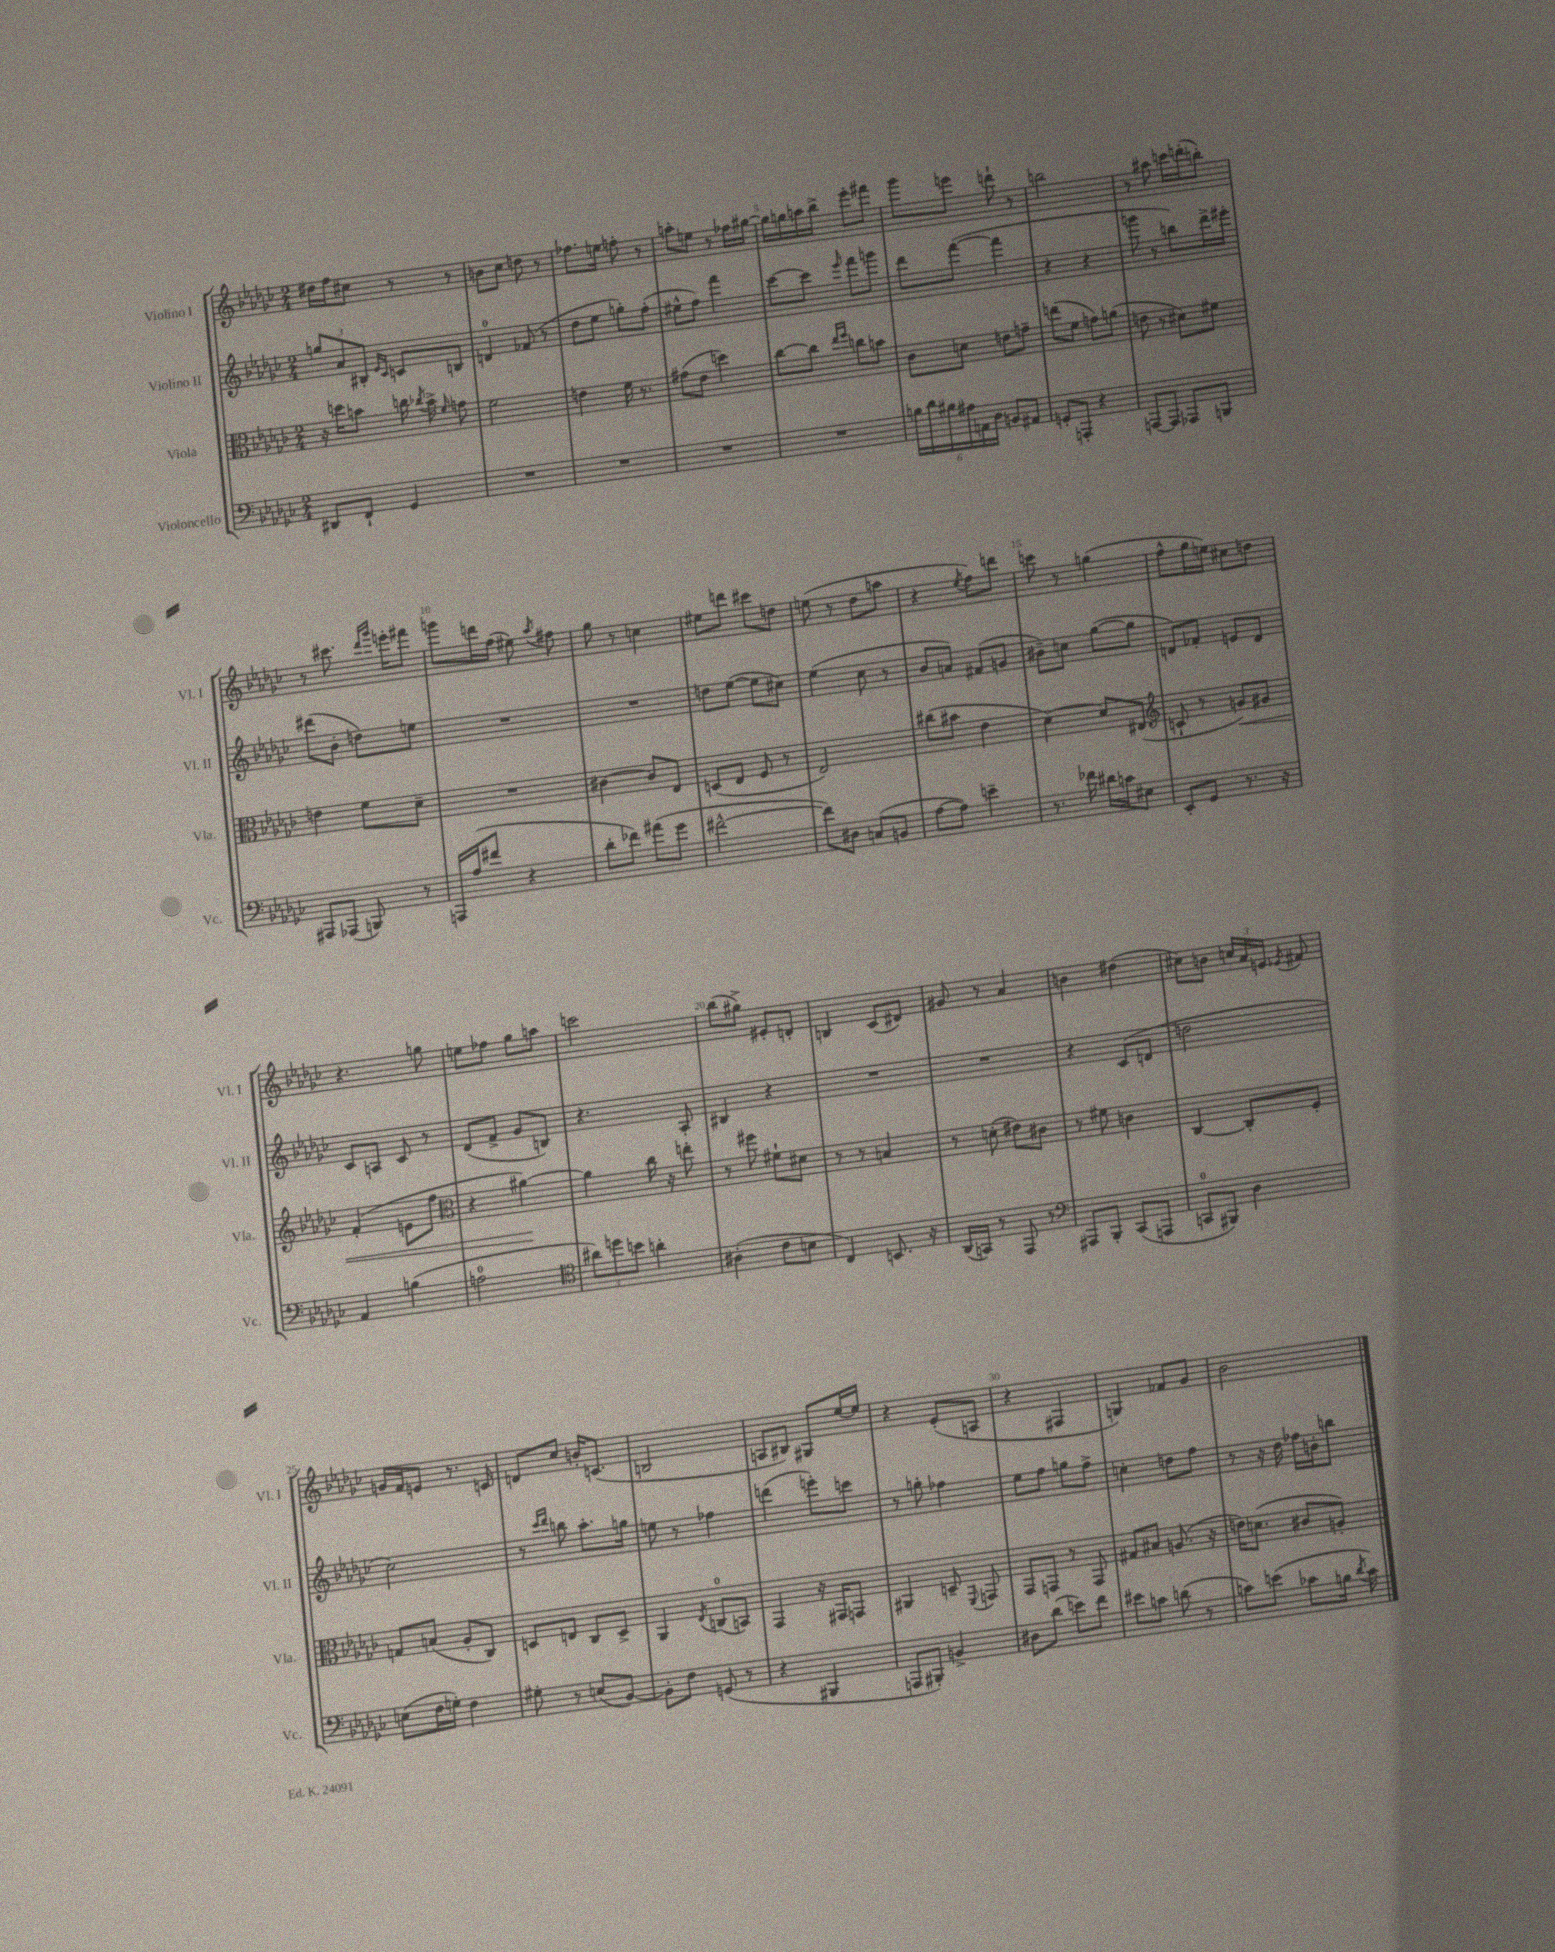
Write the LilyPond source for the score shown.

<<
\new StaffGroup <<
\new Staff = "s0" \with { instrumentName = "Violino I" shortInstrumentName = "Vl. I" } {
    \clef treble \key ges \major \numericTimeSignature \time 2/4
    \autoBeamOff dis''16[ f''16 cis''8] r8 r8 |
    b'8[ ces''8] d''8 r8 |
    fes''8.[ e''16] f''8-. r8 |
    a''8[-. e''8] r8 fes''16[ gis''16]~ |
    gis''16[ g''16 a''16 bes''16]-> ees'''8[-. fis'''8] |
    ges'''8[ e'''8] d'''8-! r8 |
    b''2 |
    r8 ais''8 c'''16[ d'''16-.( b''8]-.) |
    r8 cis'''8. \grace { des'''16[ ges'''16] } e'''16[-. fis'''8] |
    g'''8[ d'''16 f''16]( eis''8) \acciaccatura { aes''8 } fis''8 |
    ges''8 r8 c''4 |
    eis''8[ d'''8] cis'''8[ d''8] |
    e''8( r8 des''8[ a''8] |
    r4 \acciaccatura { ees''8 } f''8[) d'''8] |
    c'''8 r8 g''4( |
    f''8[-^ ges''16 e''16]) cis''8[ d''8] |
    r4. g''8 |
    e''8[ fes''8] ges''8[ a''8] |
    c'''2 |
    bes''8[( gis''8]->) eis'8[-. d'8]-. |
    b4 ces'8[( dis'8]) |
    gis'8 r8 aes'4 |
    b'4 dis''4( |
    cis''8[) b'8] \tuplet 3/2 { c''16[ aes'16 e'16] } \acciaccatura { ees'8 } fis'8 |
    g'16[ f'16 e'8] r8. c'16 |
    d'8[ ces''8] b'16[-. c'8.]( |
    b2 |
    a8[ bis8]) gis8[ ees''16~ ees''16] |
    r4 ees'8[-.( a8] |
    r4 fis4 |
    g4) fes'8[ ges'8] |
    bes'2 \bar "|." |
}
\new Staff = "s1" \with { instrumentName = "Violino II" shortInstrumentName = "Vl. II" } {
    \clef treble \key ges \major \numericTimeSignature \time 2/4
    \autoBeamOff \tuplet 3/2 { g''8[ aes'8 bis8]-. } \grace { ees'16[ ces'16] } c'8[ b8] |
    d'4-0 fes'8( r8 |
    des''8[ ees''8] g''8[-.) f''8]-.( |
    eis''8[-^ f''8]) f'''4 |
    ces'''8[~ ces'''8] \grace { ees'''16 } f'''8[ g'''8] |
    des'''8[ f'''8]~( f'''4 |
    r4 r4 |
    g'''8 r8 b''8[) des'''16-> eis'''16]-. |
    dis'''8[( bes'8]-. d''8[) e''8] |
    R2 |
    R2 |
    d''8[ ees''8]~( ees''8[ cis''8]) |
    ees''4( ces''8 r8 |
    bes'8[ a'8]) fis'8[( g'8] |
    bis'8[--) c''8] ges''8[~( ges''8] |
    d'8[) fes'8]-. e'8[ d'8] |
    ces'8[ a8] ces'8 r8 |
    des'8[( f'8]-> ges'8[ b8]) |
    r4. aes8-. |
    bis4 r4 |
    R2 |
    R2 |
    r4 ces'8[( d'8] |
    d''2 |
    ces''2) |
    r8 \grace { ces'''16[ des'''16] } b''8 aes''8.[-. g''16] |
    e''8 r8 fes''4 |
    d'''4( e'''8[-.) c'''8] |
    r8 g''8-. fes''4 |
    ees''8[ f''8] g''8[ f''8]-> |
    c''4-. d''8[ f''8] |
    r8 r16 des''16 fes''16[ b'16-. b''8] \bar "|." |
}
\new Staff = "s2" \with { instrumentName = "Viola" shortInstrumentName = "Vla." } {
    \clef alto \key ges \major \numericTimeSignature \time 2/4
    \autoBeamOff r16 d''16[ b'8] c''16 \acciaccatura { ces''8 } b'16-> \grace { f'16 } g'8 |
    f'2 |
    e'4 f'16 r8. |
    gis'8[( ees'8] d''4) |
    ces''8[~ ces''8] \grace { ees''16[ f''16] } c''8[ b'8] |
    ces'8[ d'8] e'8[ g'8]-- |
    e''8[( f'8] g'8[) a'8]( |
    e'8 r8 dis'8[) fis'8] |
    e'4 f'8[ des'8]-- |
    R2 |
    cis'4~ cis'8[ ees8] |
    d8[( ees8] f8 r8 |
    ees2) |
    cis''8[( bis'8] ees'4 |
    des'4~) des'8[ eis8]( |
    \clef treble c'8-! r8 g'8[\<) gis'8] |
    f'4-.( e'8[ f''8] |
    \clef alto r4 ais'4~\!) |
    ais'4 ces''16 r16 e''8-. |
    r8 fis''8 fis'8[-! dis'8] |
    r8 r8 b4 |
    r8 d'8-.( eis'8[) cis'8] |
    r8 fis'8 c'4 |
    ces4~ ces8[-. f8]-. |
    g8[ b8]( aes8[-. ces8]) |
    d8[ e8] ces8[ d8]-> |
    aes,4 \acciaccatura { ees8 } c8[-0( b,8]) |
    ges,4 r16 gis,16[ g,8] |
    ais,4 d8-- \appoggiatura { f,8 } g,8 |
    ges,8[ g,8] r8 g,8 |
    gis8[ bis8] a8.( r16 |
    e'16[) d'8.]( cis'8[ a8]-.) \bar "|." |
}
\new Staff = "s3" \with { instrumentName = "Violoncello" shortInstrumentName = "Vc." } {
    \clef bass \key ges \major \numericTimeSignature \time 2/4
    \autoBeamOff dis,8[ f,8]-! ges,4 |
    R2 |
    R2 |
    R2 |
    R2 |
    \tuplet 6/4 { b16[ des'16 bis16 ais16 a,16 des16] } b,8[ ais,8] |
    g,8[-. a,,8]-. r4 |
    a,,8[~ a,,8] aes,,8[ b,,8] |
    ais,,8[ aes,,8]( b,,8) r8 |
    a,,16[ aes16( fis'8] r4 |
    des'8[-. fes'8]) ais'8[( ges'8] |
    fis'2~-^ |
    fis'8[) dis8] c8[( b,8] |
    aes8[~ aes8]) e'4-- |
    r8. fes'16 dis'16[ c'16 eis8] |
    ees,8[-. ges,8] r8. r16 |
    aes,4 b4( |
    a2-0 |
    \clef tenor \tuplet 3/2 { ais'8[) d''8 b'8] } a'4-. |
    ais4-.( ces'8[ b8] |
    ces4) b,8. r16 |
    aes,16[( g,16]) r8 ees,8 r8 |
    \clef bass ais,,8[ bes,,8]-. ces,8[( a,,8] |
    c,8[-0 bis,,8]) des4 |
    e8[( f16 g16]-.) f4 |
    gis8-. r8 e8[( bes,8]~) |
    bes,8[-. f8] g,8( r8 |
    r4 bis,,4 |
    a,,8[ bis,,8]-.) b,4-> |
    dis8[ des'8]( e'8[) f'8] |
    eis'8[ c'8] d'8( r8 |
    c'8[) e'8]( ces'8[ b16] \acciaccatura { des'8 } ces'16) \bar "|." |
}
>>
>>
\layout { \context { \Score \override BarNumber.break-visibility = ##(#f #t #t) barNumberVisibility = #(every-nth-bar-number-visible 5) } }
